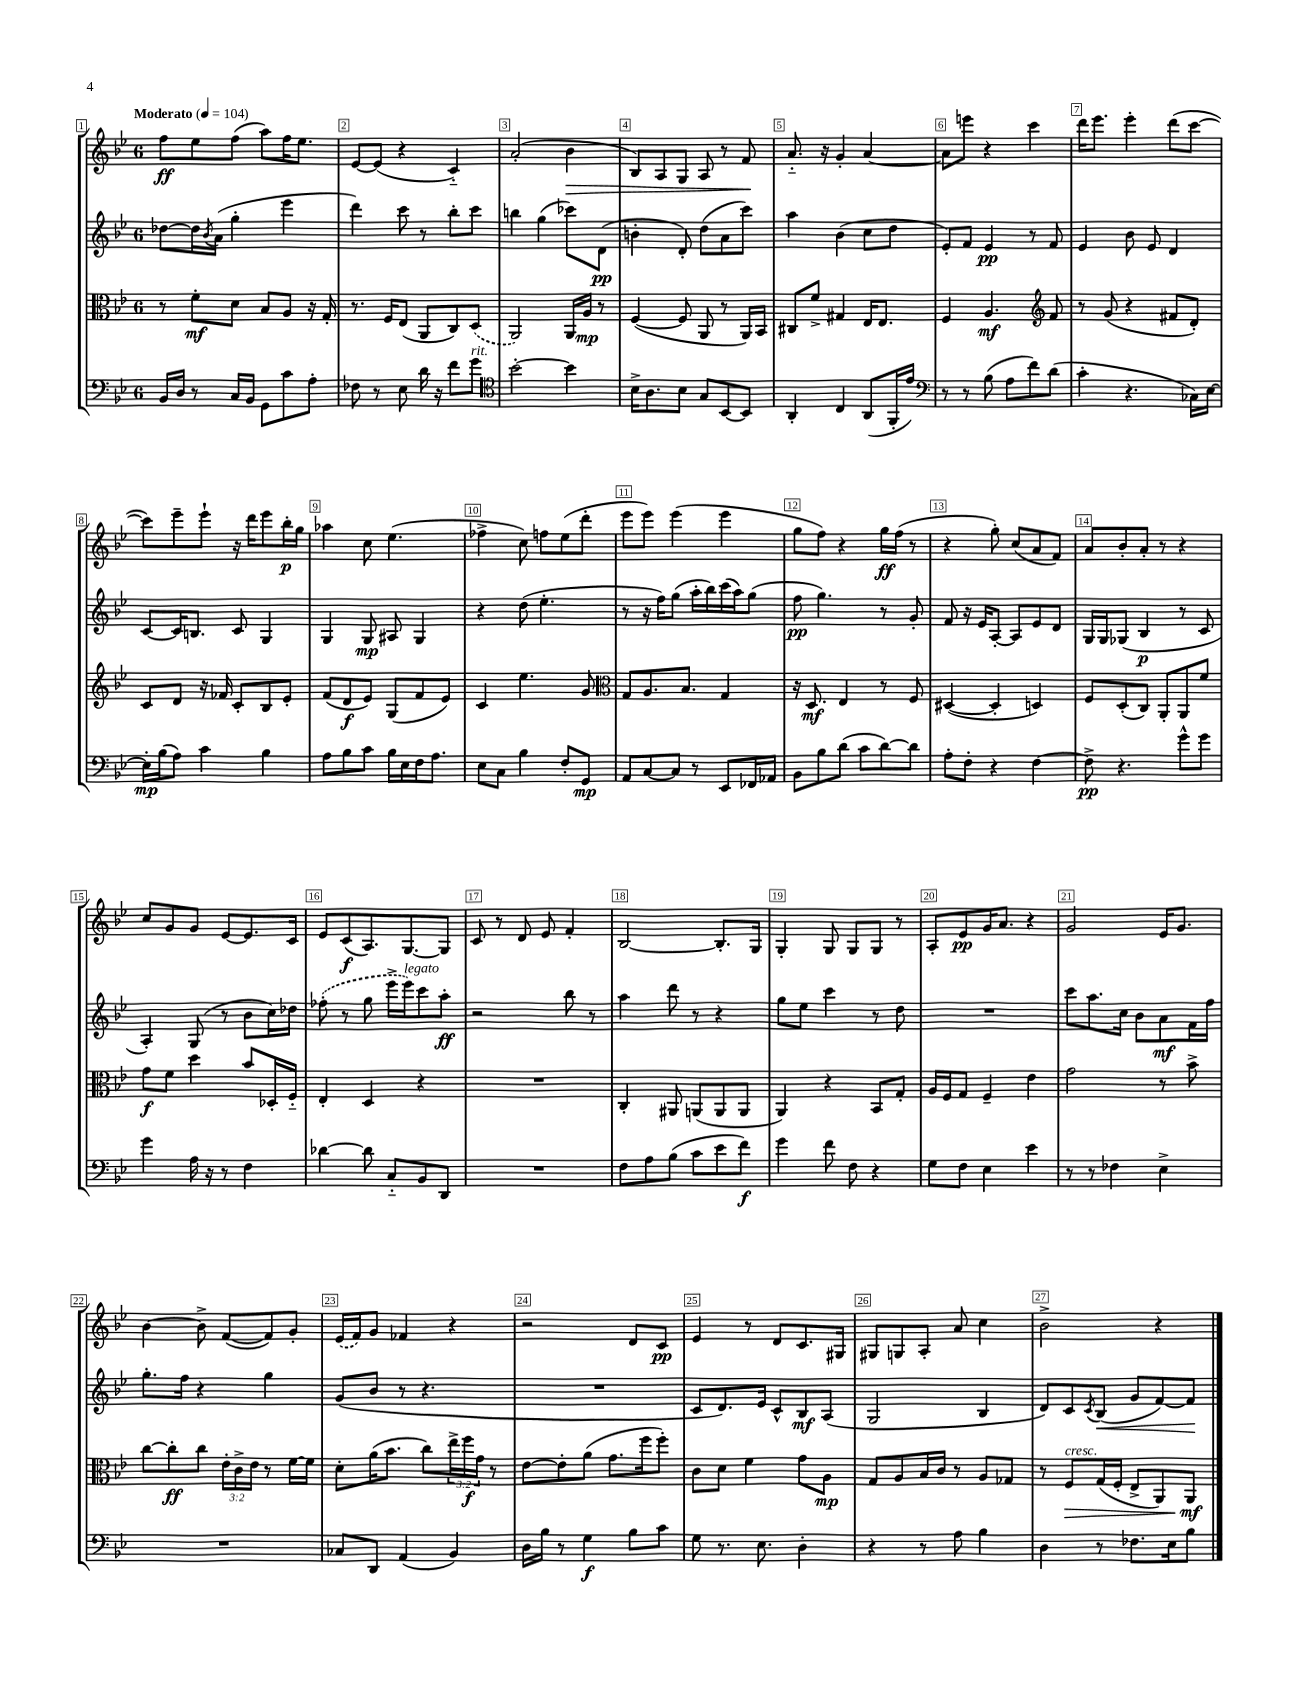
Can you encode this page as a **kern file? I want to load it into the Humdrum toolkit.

**kern	**kern	**kern	**kern
*staff4	*staff3	*staff2	*staff1
*clefF4	*clefC3	*clefG2	*clefG2
*k[b-e-]	*k[b-e-]	*k[b-e-]	*k[b-e-]
*M6/8	*M6/8	*M6/8	*M6/8
*MM104	*MM104	*MM104	*MM104
16BB-	8r	[8dd-	8ff
16D	.	.	.
8r	8f'	16dd-]	8ee-
.	.	8qb-	.
.	.	(16a	.
16C	8d	4gg'	(8ff
16BB-	.	.	.
8GG	8B-	.	8aa)
8c	8A	4eee-	16ff
.	.	.	8.ee-
8A'	16r	.	.
.	16G'	.	.
=	=	=	=
8F-	8.r	4ddd)	[8e-
8r	.	.	(8e-]
.	16F	.	.
8E-	(8E-	8ccc	4r
16d	8AA	8r	.
16r	.	.	.
8f	8C)	8bb-'	4c'~)
8g	(8D	8ccc	.
=	=	=	=
*clefC4	*	*	*
[2b-'	2AA)	4bb	(2a'
.	.	(4gg	.
4b-]	16AA	8ccc-)	4b-
.	16A	.	.
.	8r	(8d	.
=	=	=	=
16B-^	([4F	4b'	8B-)
8.A	.	.	.
.	.	.	8A
8B-	8F]	8d')	8G
8G	8AA	(8dd	8A
[8BB-	8r	8a	8r
8BB-]	16AA)	8ccc)	8f
.	16BB-	.	.
=	=	=	=
4AA'	8C#	4aa	8.a'~
.	8f^	.	.
.	.	.	16r
4C	4G#	(4b-	4g'
(8AA	16E-	8cc	[4a
.	8.E-	.	.
16FF'	.	8dd	.
16e-)	.	.	.
=	=	=	=
*clefF4	*	*	*
8r	4F	8e-')	8a]
8r	.	8f	8eee
(8B-	4.A	4e-	4r
8A	.	.	.
8f)	.	8r	4ccc
*	*clefG2	*	*
(8d	8f	8f	.
=	=	=	=
4c'	8r	4e-	16ddd
.	.	.	8.eee-
.	(8g	.	.
4.r	4r	8b-	4eee-'
.	.	8e-	.
.	8f#	4d	(8ddd
16C-)	8d')	.	[8ccc
[16E-	.	.	.
=	=	=	=
16E-']	8c	[8c	8ccc])
(16B-	.	.	.
8A)	8d	16c]	8eee-~
.	.	8.B	.
4c	16r	.	8eee-`
.	16f-	.	.
.	8c'	8c	16r
.	.	.	16ddd
4B-	8B-	4G	8eee-
.	8e-'	.	16bb-'
.	.	.	16gg
=	=	=	=
8A	(8f	4G	4aa-
8B-	8d	.	.
8c	8e-)	8G	8cc
16B-	(8G	8A#	(4.ee-
16E-	.	.	.
16F	8f	4G	.
8.A	.	.	.
.	8e-)	.	.
=	=	=	=
8E-	4c	4r	4ff-^
8C	.	.	.
4B-	4.ee-	(8dd	8cc)
.	.	4.ee-'	8ff
8F'	.	.	(8ee-
8GG	8g	.	8ddd'
=	=	=	=
*	*clefC3	*	*
8AA	8G	8r	8eee-
[8C	8.A	16r	8eee-)
.	.	16ff)	.
8C]	.	(8gg	(4eee-
.	8.B-	.	.
8r	.	16aa'	.
.	.	16bb-)	.
8EE-	4G	(16ccc	4eee-
.	.	16aa)	.
16FF-	.	(8gg	.
16AA-	.	.	.
=	=	=	=
8BB-	16r	8ff	8gg
.	8.D	.	.
8B-	.	4.gg)	8ff)
(8d	4E-	.	4r
8c	.	.	.
[8d)	8r	8r	16gg
.	.	.	(16ff
8d]	8F	8g'	8r
=	=	=	=
8A'	([4D#	8f	4r
8F'	.	16r	.
.	.	16e-	.
4r	4D#']	[8A'	8gg')
.	.	8A]	(8cc
[4F	4D)	8e-	8a
.	.	8d	8f)
=	=	=	=
8F^]	8F	16G	8a
.	.	16G	.
4.r	(8D'	(8G-	8b-'
.	8C)	4B-	8a'
.	8AA'	.	8r
8g^^	8AA	8r	4r
8g	8f	8c	.
=	=	=	=
4g	8g	4A')	8cc
.	8f	.	8g
16A	4dd	(8G	8g
16r	.	.	.
8r	.	8r	[8e-
4F	8b-	8b-	8.e-]
.	16D-'	16cc)	.
.	16F'~	16dd-	16c
=	=	=	=
[4d-	4E-'	(8ff-'	8e-
.	.	8r	(8c
8d-]	4D	8gg	8.A)
8C'~	.	16eee-^	.
.	.	16eee-)	[8.G
8BB-	4r	8ccc	.
8DD	.	8aa'	8G]
=	=	=	=
2.r	2.r	2r	8c
.	.	.	8r
.	.	.	8d
.	.	.	8e-
.	.	8bb-	4f'
.	.	8r	.
=	=	=	=
8F	4C'	4aa	[2B-
8A	.	.	.
(8B-	8AA#	8ddd	.
8c	(8AA	8r	.
8e-	8AA	4r	8.B-']
8f)	8AA	.	.
.	.	.	16G
=	=	=	=
4g	4AA)	8gg	4G'
.	.	8ee-	.
8f	4r	4ccc	8G
8F	.	.	8G
4r	8BB-	8r	8G
.	8G'	8dd	8r
=	=	=	=
8G	16A	2.r	8A'
.	16F	.	.
8F	8G	.	8e-
4E-	4F~	.	16g
.	.	.	8.a
4e-	4e-	.	4r
=	=	=	=
8r	2g	8ccc	2g
8r	.	8.aa	.
4F-	.	.	.
.	.	16cc	.
.	.	8b-	.
4E-^	8r	8a	16e-
.	.	.	8.g
.	8b-^	16f	.
.	.	16ff	.
=	=	=	=
2.r	[8cc	8.gg'	[4b-
.	8cc']	.	.
.	.	16ff	.
.	8cc	4r	8b-^]
.	24e-'	.	([8f
.	24c^	.	.
.	24e-	.	.
.	8r	4gg	8f])
.	[16f	.	8g'
.	16f]	.	.
=	=	=	=
8C-	8d'	(8g	(16e-
.	.	.	16f)
8DD	(16a	8b-	8g
.	8.b-	.	.
(4AA	.	8r	4f-
.	8cc)	4.r	.
4BB-)	24ee-^	.	4r
.	24ff	.	.
.	24g	.	.
.	8r	.	.
=	=	=	=
16D	[8e-	2.r	2r
16B-	.	.	.
8r	8e-']	.	.
4G	(8a	.	.
.	8.g	.	.
8B-	.	.	8d
.	16ff	.	.
8c	8ff')	.	8c
=	=	=	=
8G	8c	8c	4e-
8.r	8d	8.d)	.
.	4f	.	8r
8.E-	.	16e-	.
.	.	8c^^	8d
4D'	8g	8B-	8.c
.	8A	(8A	.
.	.	.	16G#
=	=	=	=
4r	8G	2G	8G#
.	8A	.	8G
8r	16B-	.	8A'
.	16c	.	.
8A	8r	.	8a
4B-	8A	4B-	4cc
.	8G-	.	.
=	=	=	=
4D	8r	8d)	2b-^
.	8F	8c	.
.	.	8qc	.
8r	(16G	(8B-	.
.	16F'	.	.
8.F-	8E-^	8g	.
.	8AA)	[8f)	4r
16E-	.	.	.
8B-	8AA	8f]	.
==	==	==	==
*-	*-	*-	*-
